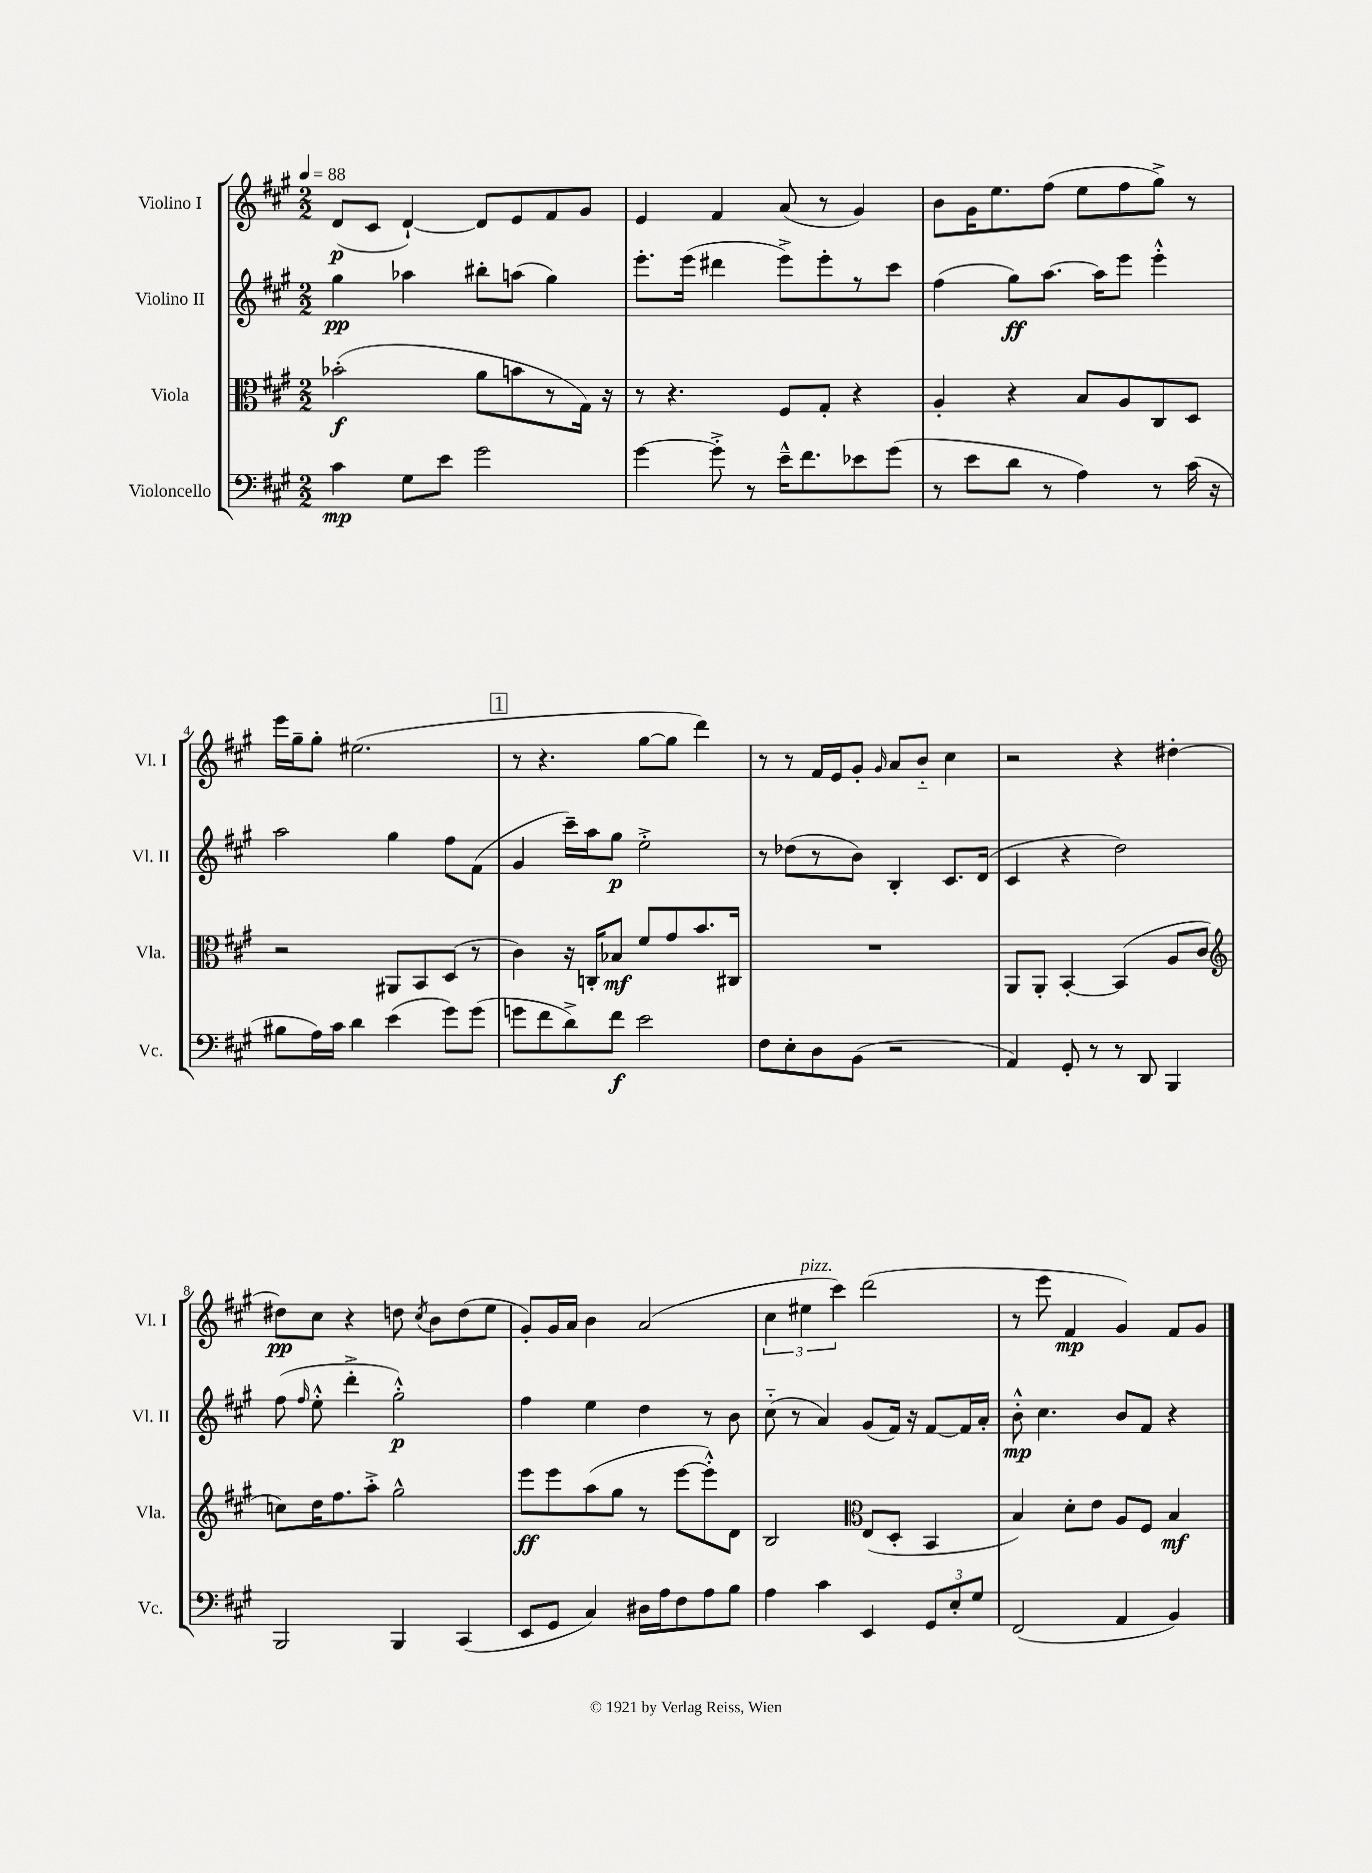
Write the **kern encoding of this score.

**kern	**dynam	**kern	**dynam	**kern	**dynam	**kern	**dynam
*part4	*part4	*part3	*part3	*part2	*part2	*part1	*part1
*staff4	*staff4	*staff3	*staff3	*staff2	*staff2	*staff1	*staff1
*I"Violoncello	*	*I"Viola	*	*I"Violino II	*	*I"Violino I	*
*I'Vc.	*	*I'Vla.	*	*I'Vl. II	*	*I'Vl. I	*
*clefF4	*	*clefC3	*	*clefG2	*	*clefG2	*
*k[f#c#g#]	*	*k[f#c#g#]	*	*k[f#c#g#]	*	*k[f#c#g#]	*
*M2/2	*	*M2/2	*	*M2/2	*	*M2/2	*
*MM88	*	*MM88	*	*MM88	*	*MM88	*
=1	=1	=1	=1	=1	=1	=1	=1
4c#\	mp	(2b-X'\	f	4gg#\	pp	(8d/L	p
.	.	.	.	.	.	8c#/J	.
8G#\L	.	.	.	4aa-X\	.	[4d`/)	.
8e\J	.	.	.	.	.	.	.
2g#\	.	8a\L	.	8bb#X'\L	.	8d/L]	.
.	.	8bn\	.	(8aan\J	.	8e/	.
.	.	8r	.	4gg#\)	.	8f#/	.
.	.	16G#\Jk)	.	.	.	8g#/J	.
.	.	16r	.	.	.	.	.
=2	=2	=2	=2	=2	=2	=2	=2
[4g#\	.	8r	.	8.eee'\L	.	4e/	.
.	.	4.r	.	.	.	.	.
.	.	.	.	(16eee\Jk	.	.	.
8g#'^\]	.	.	.	4ddd#X\	.	4f#/	.
8r	.	.	.	.	.	.	.
16e~^^\KL	.	8F#/L	.	8eee^\L)	.	(8a/	.
8.f#\	.	.	.	.	.	.	.
.	.	8G#'/J	.	8eee'\	.	8r	.
8e-X\	.	4r	.	8r	.	4g#/)	.
(8g#\J	.	.	.	8ccc#\J	.	.	.
=3	=3	=3	=3	=3	=3	=3	=3
8r	.	4A'/	.	(4ff#\	.	8b\L	.
8e\L	.	.	.	.	.	16g#\K	.
.	.	.	.	.	.	8.ee\	.
8d\J	.	4r	.	8gg#\L)	ff	.	.
8r	.	.	.	[8.aa\J	.	(8ff#\J	.
4A\)	.	8B/L	.	.	.	8ee\L	.
.	.	.	.	16aa\KL]	.	.	.
.	.	8A/	.	8eee\J	.	8ff#\	.
8r	.	8C#/	.	4eee'^^\	.	8gg#^\J)	.
(16c#\	.	8D/J	.	.	.	8r	.
16r	.	.	.	.	.	.	.
!!LO:LB:g=z
=4	=4	=4	=4	=4	=4	=4	=4
8B#X\L	.	2r	.	2aa\	.	16eee\LL	.
.	.	.	.	.	.	16gg#~\J	.
16A\L)	.	.	.	.	.	8gg#'\J	.
16c#\JJ	.	.	.	.	.	.	.
4d\	.	.	.	.	.	(2.ee#X\	.
(4e\	.	8AA#X/L	.	4gg#\	.	.	.
.	.	8BB/	.	.	.	.	.
8g#\L)	.	(8D/J	.	8ff#\L	.	.	.
(8g#\J	.	8r	.	(8f#\J	.	.	.
!!LO:REH:place=s1:t=1
=5	=5	=5	=5	=5	=5	=5	=5
8gn\L	.	4c#\)	.	4g#/	.	8r	.
8f#\	.	.	.	.	.	4.r	.
8d^\)	.	16r	.	16ccc#~\LL)	.	.	.
.	.	16Cn'/KL	.	16aa\J	.	.	.
8f#\J	f	8B-X/J	mf	8gg#\J	p	.	.
2e\	.	8f#/L	.	2ee'^\	.	[8gg#\L	.
.	.	8g#/	.	.	.	8gg#\J]	.
.	.	8.b/	.	.	.	4ddd\)	.
.	.	16C#X/Jk	.	.	.	.	.
=6	=6	=6	=6	=6	=6	=6	=6
8F#\L	.	1r	.	8r	.	8r	.
8E'\	.	.	.	(8dd-X\L	.	8r	.
8D\	.	.	.	8r	.	16f#/LL	.
.	.	.	.	.	.	16e/J	.
(8BB\J	.	.	.	8b\J)	.	8g#'/J	.
.	.	.	.	.	.	16qqg#/	.
2r	.	.	.	4B'/	.	8a/L	.
.	.	.	.	.	.	8b/J	.
.	.	.	.	8.c#/L	.	4cc#\	.
.	.	.	.	(16d/Jk	.	.	.
=7	=7	=7	=7	=7	=7	=7	=7
4AA/)	.	8AA/L	.	4c#/	.	2r	.
.	.	8AA'/J	.	.	.	.	.
8GG#'/	.	[4BB'/	.	4r	.	.	.
8r	.	.	.	.	.	.	.
8r	.	(4BB/]	.	2dd\)	.	4r	.
8DD/	.	.	.	.	.	.	.
4BBB/	.	8A/L	.	.	.	[4dd#X'\	.
.	.	8c#/J	.	.	.	.	.
!!LO:LB:g=z
=8	=8	=8	=8	=8	=8	=8	=8
*	*	*clefG2	*	*	*	*	*
2BBB/	.	8ccn\L)	.	(8ff#\	.	8dd#X\L]	pp
.	.	.	.	16qqff#/	.	.	.
.	.	16dd\K	.	8ee'^^\	.	8cc#\J	.
.	.	8.ff#\	.	.	.	.	.
.	.	.	.	4ddd'^\	.	4r	.
.	.	8aa'^\J	.	.	.	.	.
4BBB/	.	2gg#^^\	.	2gg#'^^\)	p	8ddn\	.
.	.	.	.	.	.	8qcc#/	.
.	.	.	.	.	.	8b\L	.
(4CC#/	.	.	.	.	.	(8dd\	.
.	.	.	.	.	.	8ee\J	.
=9	=9	=9	=9	=9	=9	=9	=9
8EE/L	.	8eee\L	ff	4ff#\	.	8g#'/L)	.
8GG#/J	.	8eee\	.	.	.	16g#/L	.
.	.	.	.	.	.	16a/JJ	.
4C#/)	.	(8aa\	.	4ee\	.	4b\	.
.	.	8gg#\J	.	.	.	.	.
16D#X\LL	.	8r	.	4dd\	.	(2a/	.
16A\J	.	.	.	.	.	.	.
8F#\	.	[8eee\L	.	.	.	.	.
8A\	.	8eee'^^\])	.	8r	.	.	.
8B\J	.	8d\J	.	8b\	.	.	.
=10	=10	=10	=10	=10	=10	=10	=10
4A\	.	2B/	.	(8cc#\	.	6cc#\	.
.	.	.	.	8r	.	.	.
!	!	!	!	!	!	!LO:TX:a:i:t=pizz.	!
.	.	.	.	.	.	6ee#X\	.
4c#\	.	.	.	4a/)	.	.	.
.	.	.	.	.	.	6ccc#\)	.
*	*	*clefC3	*	*	*	*	*
4EE/	.	(8E/L	.	(8g#/L	.	(2ddd\	.
.	.	8D'/J	.	16f#/Jk)	.	.	.
.	.	.	.	16r	.	.	.
12GG#/L	.	4BB/	.	[8f#/L	.	.	.
12E'/	.	.	.	.	.	.	.
.	.	.	.	16f#/L]	.	.	.
12G#/J	.	.	.	.	.	.	.
.	.	.	.	16a'/JJ	.	.	.
=11	=11	=11	=11	=11	=11	=11	=11
(2FF#/	.	4B/)	.	8b'^^\	mp	8r	.
.	.	.	.	4.cc#\	.	8eee\	.
.	.	8d'\L	.	.	.	4f#/	mp
.	.	8e\J	.	.	.	.	.
4AA/	.	8A/L	.	8b/L	.	4g#/)	.
.	.	8F#/J	.	8f#/J	.	.	.
4BB/)	.	4B/	mf	4r	.	8f#/L	.
.	.	.	.	.	.	8g#/J	.
==	==	==	==	==	==	==	==
*-	*-	*-	*-	*-	*-	*-	*-
